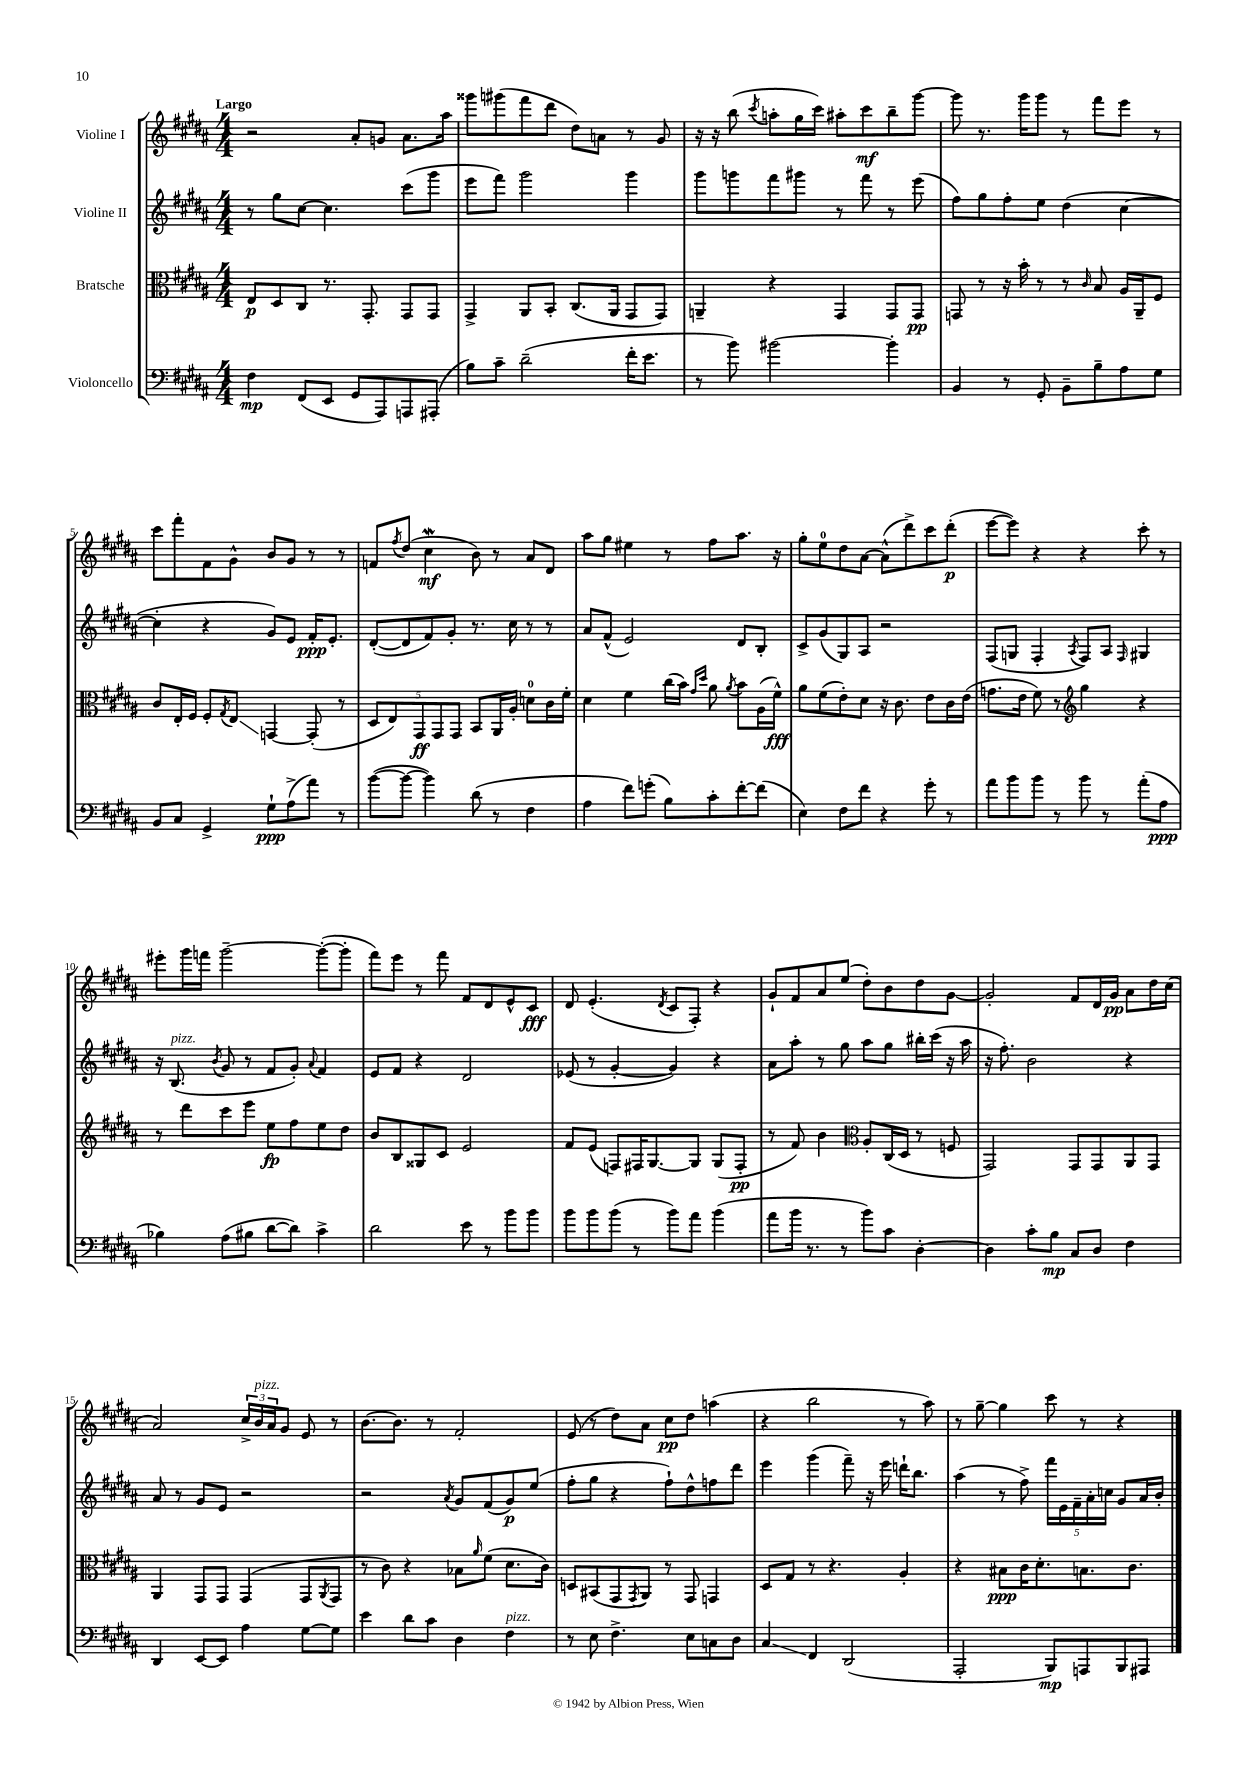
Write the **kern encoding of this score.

**kern	**kern	**kern	**kern
*staff4	*staff3	*staff2	*staff1
*clefF4	*clefC3	*clefG2	*clefG2
*k[f#c#g#d#a#]	*k[f#c#g#d#a#]	*k[f#c#g#d#a#]	*k[f#c#g#d#a#]
*M4/4	*M4/4	*M4/4	*M4/4
4F#\	8E/L	8r	2r
.	8D#/	8gg#\L	.
(8FF#/L	8C#/J	[8cc#\J	.
8EE/J	8.r	4.cc#\]	.
8GG#/L	.	.	8a#'/L
.	8.GG#'/	.	.
8AAA#/)	.	.	8g/J
8AAA/	8GG#/L	(8ccc#\L	8.a#\L
(8AAA#'/J	8GG#/J	8ggg#\J	.
.	.	.	16aa#\Jk
=	=	=	=
8B\L)	4GG#^/	8eee\L	8ggg##\L
8c#~\J	.	8fff#\J)	(8ggg#\
(2d#~\	8AA#/L	2ggg#\	8fff#\
.	8BB'/J	.	8ddd#\J
.	(8.C#/L	.	8dd#\L)
.	.	.	8a\J
.	16AA#/Jk	.	.
16f#'\LK	8GG#/L	4ggg#\	8r
8.e\J	.	.	.
.	8GG#/J)	.	8g#/
=	=	=	=
8r	4AA~/	8ggg#\L	16r
.	.	.	16r
8b\)	.	8ggg\	(8bb\
.	.	.	8qccc#/
[2b#\	4r	8fff#\	8aa'\L
.	.	8ggg#\J	16gg#\L
.	.	.	16ccc#\JJ)
.	4GG#/	8r	8aa#'\L
.	.	8fff#\	8ccc#\
4b#'\]	8GG#/L	8r	8bb~\
.	8GG#/J	(8eee\	[8ggg#\J
=	=	=	=
4BB/	8GG/	8ff#\L)	8ggg#\]
.	8r	8gg#\	8.r
8r	16r	8ff#'\	.
.	16b'\	.	16ggg#\LK
8GG#'/	8r	8ee\J	8ggg#\J
8BB~\L	8r	(4dd#\	8r
.	16qqc#/	.	.
8B~\	8B/	.	8fff#\L
8A#\	16A#/LL	[4cc#\	8eee\J
.	16AA#~/J	.	.
8G#\J	8F#/J	.	8r
=	=	=	=
8BB/L	8c#/L	4cc#'\]	8ccc#\L
8C#/J	16E'/L	.	8fff#'\
.	16F#/JJ	.	.
4GG#^/	8F#'/L	4r	8f#\
.	8qG#/	.	.
.	8E/J	.	8g#^^\J
8G#`\L	[4GG/	8g#/L)	8b/L
(8A#^\	.	8e/J	8g#/J
8a#\J)	(8GG'/]	16f#'/LK	8r
.	.	8.e'/J	.
8r	8r	.	8r
=	=	=	=
([8b\L	10D#/L	([8d#'/L	8f/L
.	10E/)	.	.
.	.	.	8qff#/
8b\_J	.	8d#/]	(8dd#/J
.	10GG#/	.	.
4b\])	.	8f#/)	4cc#\
.	10GG#/	.	.
.	.	8g#'/J	.
.	10GG#/J	.	.
(8d#\	8BB/L	8.r	8b\)
8r	16AA#/L	.	8r
.	16A#'/JJ	16cc#\	.
4F#\	8d\L	8r	8a#/L
.	16c#\L	8r	8d#/J
.	16f#'\JJ	.	.
=	=	=	=
4A#\	4d#\	8a#/L	8aa#\L
.	.	(8f#^^/J	8gg#\J
8f#\L)	4f#\	2e/)	4ee#\
(8g'\J	.	.	.
8B\L)	(16cc#\LL	.	8r
.	16b\JJ)	.	.
.	16qqg#/LL	.	.
.	16qqdd#/JJ	.	.
8c#'\	8a#\	.	8ff#\L
.	8qa#/	.	.
[8f#'\	8b\L	8d#/L	8.aa#\J
(8f#\]J	(16A#\L	8B'/J	.
.	16f#^^\JJ)	.	16r
=	=	=	=
4E\)	8a#\L	8c#^/L	8gg#'\L
.	(8f#\	(8g#/	8ee\
8F#\L	8e'\)	8G#/)	8dd#\
8f#\J	8d#\J	8A#/J	[8a#\J
4r	16r	2r	(8a#^^\]L
.	8.c#\	.	.
.	.	.	8ddd#^\)
8g#'\	8e\L	.	8ccc#\
8r	16c#\L	.	(8ddd#'\J
.	(16e\JJ	.	.
=	=	=	=
8a#\L	8.g\L	(8F#/L	[8eee\L
8b\	.	8G/J	8eee\]J)
.	16e\Jk	.	.
8b\J	8f#\)	4F#'/	4r
8r	8r	.	.
*	*clefG2	*	*
.	.	8qA#/	.
8b\	4gg#\	8F#/L)	4r
8r	.	8A#/J	.
.	.	16qqF#/	.
(8a#'\L	4r	4G#/	8ccc#'\
8A#\J	.	.	8r
=	=	=	=
4B-\)	8r	16r	8eee#'\L
.	.	(8.B/	.
.	8ddd#\L	.	16ggg#\L
.	.	.	16fff\JJ
.	.	8qb/	.
(8A#\L	8ccc#\	8g#/	[2ggg#~\
8B#\J	8eee\J	8r	.
[8d#\L	8ee\L	8f#/L	.
8d#\]J)	8ff#\	8g#'/J)	.
.	.	8qqa#/	.
4c#^\	8ee\	4f#/	(8ggg#'\_L
.	8dd#\J	.	8ggg#'\]J
=	=	=	=
2d#\	8b/L	8e/L	8fff#\L)
.	8B/	8f#/J	8eee\J
.	8G##/	4r	8r
.	8c#/J	.	8fff#\
8e\	2e/	2d#/	8f#/L
8r	.	.	8d#/
8b\L	.	.	8e^^/
8b\J	.	.	8c#/J
=	=	=	=
8b\L	8f#/L	(8e-/	8d#/
8b\	(8e/J	8r	(4.e'/
(8b\J	8F/L)	[4g#'/	.
8r	16F#/K	.	.
.	[8.G#/	.	.
.	.	.	8qd#/
8b\L)	.	4g#/])	8c#/L
8a#\J	8G#/]J	.	8F#'/J)
(4b\	(8G#/L	4r	4r
.	8F#'/J	.	.
=	=	=	=
8a#\L	8r	8a#\L	8g#`/L
16b\Jk	8f#/)	8aa#'\J	8f#/
8.r	.	.	.
.	4b\	8r	8a#/
8r	.	8gg#\	(8ee/J
*	*clefC3	*	*
8b\L)	8A#'/L	8aa#\L	8dd#'\L)
8c#\J	(16C#/L	8gg#\J	8b\
.	16D#/JJ	.	.
[4D#'\	8r	16bb#'\LL	8dd#\
.	.	(16ccc#\JJ	.
.	8F/	16r	[8g#\J
.	.	16aa#\	.
=	=	=	=
4D#\]	2GG#/)	16r	2g#'/]
.	.	8.ff#'\)	.
8c#'\L	.	2b\	.
8B\J	.	.	.
8C#/L	8GG#/L	.	8f#/L
8D#/J	8GG#/	.	16d#/L
.	.	.	16g#/JJ
4F#\	8AA#/	4r	8a#\L
.	8GG#/J	.	16dd#\L
.	.	.	(16cc#\JJ
=	=	=	=
4DD#/	4AA#/	8a#/	2a#/)
.	.	8r	.
[8EE/L	8GG#/L	8g#/L	.
8EE/]J	8GG#/J	8e/J	.
4A#\	(4GG#/	2r	24cc#^/LL
.	.	.	24b/
.	.	.	24a#/J
.	.	.	8g#/J
[8G#\L	8GG#/L	.	8e/
.	8qAA#/	.	.
8G#\]J	8GG#/J	.	8r
=	=	=	=
4e\	8r	2r	[8.b\L
.	8c#\)	.	.
.	.	.	8.b\]J
8d#\L	4r	.	.
8c#\J	.	.	8r
.	.	8qa#/	.
4D#\	8B-\L	8g#/L	2f#'/
.	16qqa#/	.	.
.	(8f#\J	(8f#/	.
4F#\	8.d#\L	8g#/)	.
.	.	(8ee/J	.
.	16c#\Jk)	.	.
=	=	=	=
8r	8D/L	8ff#'\L	(8e/
8E\	(8BB#/	8gg#\J	8r
4.F#^\	8GG#/	4r	8dd#\L)
.	8qGG#/	.	.
.	8AA#/J)	.	8a#\J
.	8r	8ff#`\L)	8cc#\L
8E\L	8GG#/	8dd#^^\	8dd#\J
8C\	4GG/	8ff\	(4aa\
8D#\J	.	8ddd#\J	.
=	=	=	=
4C#/	8D#/L	4eee\	4r
.	8G#/J	.	.
4FF#/	8r	(4ggg#\	2bb\
.	4.r	.	.
(2DD#/	.	8fff#~\)	.
.	.	16r	.
.	.	16eee\	.
.	4A#'/	16ddd`\LK	8r
.	.	8.bb\J	.
.	.	.	8aa#\)
=	=	=	=
2AAA#'/	4r	(4aa#\	8r
.	.	.	[8gg#~\
.	8B#\L	8r	4gg#\]
.	16c#\K	8ff#^\)	.
.	8.d#'\	.	.
8BBB/L)	.	20fff#\LL	8ccc#\
.	.	20e\	.
.	.	20f#~\	.
8AAA/	8.B\	.	8r
.	.	20a#'\	.
.	.	20cc\JJ	.
8BBB/	.	8g#/L	4r
.	8.c#\J	.	.
8AAA#/J	.	16a#/L	.
.	.	16b'/JJ	.
==	==	==	==
*-	*-	*-	*-
